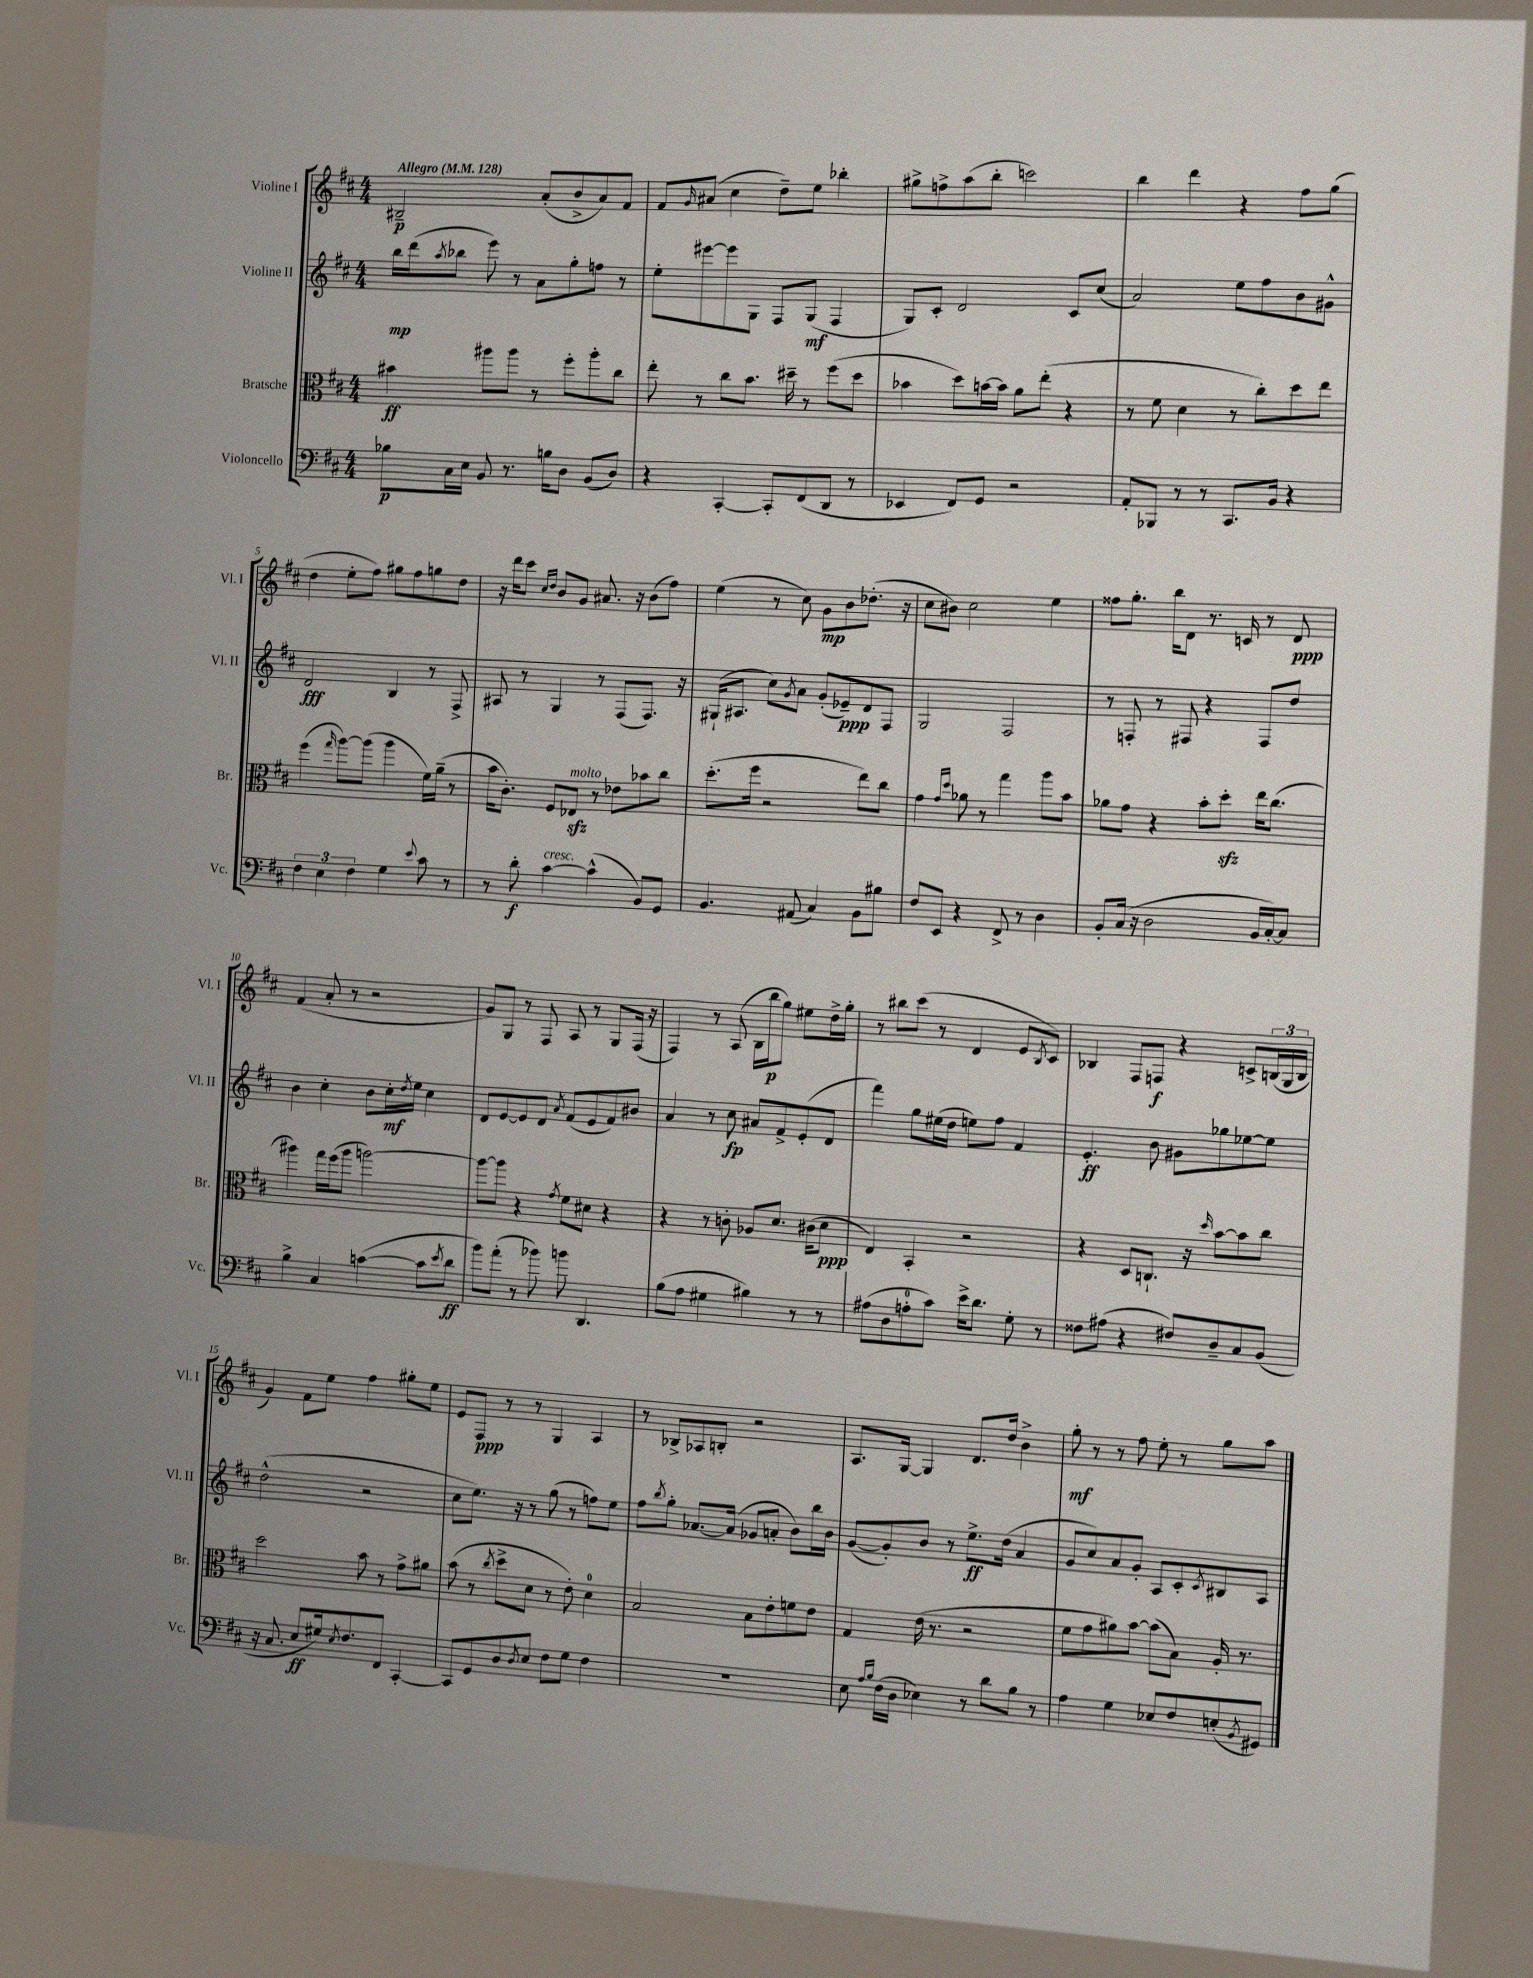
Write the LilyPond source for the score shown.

<<
\new StaffGroup <<
\new Staff = "s0" \with { instrumentName = "Violine I" shortInstrumentName = "Vl. I" } {
    \clef treble \key d \major \numericTimeSignature \time 4/4 \tempo "Allegro" 4 = 128
    bis2--\p a'8-.( b'8-> a'8) fis'8 |
    fis'8 \grace { g'16 } ais'8( cis''4 d''8--) e''8 bes''4-. |
    gis''8-> f''8-> a''8( b''8-. c'''2) |
    b''4 d'''4 r4 fis''8 g''8( |
    d''4 e''8-. fis''8) gis''8 fis''8 g''8 d''8 |
    r16 d'''16 cis'''8 \grace { cis''16 d''16 } b'8 g'8 ais'8. r16 b'8( fis''8) |
    e''4( r8 cis''8) g'8\mp b'8 des''8.-.( r16 |
    cis''8 bis'8) cis''2 e''4 |
    fisis''8 g''8.-. b''16 d'8 r8. c'16 r8 d'8\ppp |
    fis'4( a'8-. r8 r2 |
    g'8) g8 r8 fis8 a8 r8 g8 fis16( r16 |
    fis4) r8 a8( b16 b''16\p g''8) eis''8 d''16-> g''16-. |
    r8 bis''8 cis'''8( r8 d'4 e'8 \acciaccatura { b8 } cis'8) |
    bes4 fis8 f8\f r4 c'8-> \tuplet 3/2 { b16( g16 b16 } |
    g'4) fis'8 e''8 fis''4 gis''8-. e''8 |
    e'8 fis8\ppp r8 r8 g4 a4 |
    r8 bes8-> aes8 b8-. r2 |
    a8. g16~ g4 d'8. d''16 b'4-> |
    g''8-.\mf r8 r8 fis''8 e''8-. r8 g''8 a''8 \bar "|." |
}
\new Staff = "s1" \with { instrumentName = "Violine II" shortInstrumentName = "Vl. II" } {
    \clef treble \key d \major \numericTimeSignature \time 4/4
    b''16\mp d'''16( \acciaccatura { a''8 } bes''8 e'''8) r8 a'8 g''8-. f''8 r8 |
    e''8-. eis'''8~ eis'''8 g8 fis8 g8\mf( fis4 |
    g8) cis'8-. d'2 cis'8 cis''8( |
    a'2) e''8 fis''8 b'8 gis'8-^ |
    d'2\fff b4 r8 fis8-> |
    ais8 r8 g4 r8 fis8( fis8.) r16 |
    gis16-!( ais8. cis''8) \acciaccatura { g'8 } a'8 g'8-.( ees'8--\ppp) d'8 fis8 |
    g2 fis2 |
    r8 f8-. r8 fis8 r4 fis8 d''8 |
    b'4 cis''4-. b'8 cis''16-.\mf \acciaccatura { d''8 } e''16 cis''4 |
    d'8 e'8~ e'8 d'8 \acciaccatura { a'8 } fis'8( e'8 fis'8) bis'8 |
    a'4 r8 cis''8\fp ais'8 fis'8-> e'8-.( d'8 |
    fis'''4) g''8 eis''16( d''16 e''8) fis''8 fis'4 |
    e'4.-.\ff b'8 gis'8 ges''8 ees''8~ ees''8 |
    d''2-^( r2 |
    cis''8 e''8.) r16 r8 g''8( r8 f''8) e''8 |
    fis''8 \acciaccatura { b''8 } g''8-. aes'8.~ aes'16( ges'8 a'8-. b'8) b''16 b'16 |
    g'8~( g'8-.) b'8 r8 e''8.->\ff d''16( a'4 |
    g'8 cis''8) a'8 g'8-. a8 cis'8-. \acciaccatura { cis'8 } bis8 a8 \bar "|." |
}
\new Staff = "s2" \with { instrumentName = "Bratsche" shortInstrumentName = "Br." } {
    \clef alto \key d \major \numericTimeSignature \time 4/4
    bis'4\ff ais''8 ais''8 r8 fis''8-. ais''8-. cis''8 |
    e''8-. r8 cis''8 b'8. dis''16-- r8 fis''8( dis''8 |
    bes'4 d''8) b'16~ b'16 a'8 e''8-.( r4 |
    r8 fis'8 d'4 r8 cis''8-.) d''8 e''8 |
    fis''4( \grace { g''16 } a''8~) a''8( a''4 fis'16) a'16--( r8 |
    b'16 cis'8.-.) fis8 ees8\sfz^\markup { \italic "molto" } r8 ees'8 bes'8 cis''8 |
    d''8.-.( fis''16 r2 e''8) cis''8 |
    g'4 \grace { g'16 d''16 } aes'8 r8 g''4 a''8 b'8 |
    aes'8 g'8 r4 b'8-. d''8-.\sfz e''16 cis''8.( |
    ais''4) g''16 fis''16( ais''8 a''2~) |
    a''8~ a''8 r4 \acciaccatura { g'8 } fis'8 dis'8 r4 |
    r4 r8 c'8-. aes8 d'8. cis'16( d'8\ppp |
    e4) b,4-. r2 |
    r4 d8 c8.-! r16 \grace { d''16 } b'8~ b'8 cis''8 |
    d''2 b'8 r8 g'8-> ais'8 |
    b'8( r8 \acciaccatura { cis''8 } d''8-> d'8 r8 e'8-.) d'4-0 |
    b2 b8 e'8-. f'8 e'8 |
    g4 e'16( r8. r2 |
    fis'8 g'8 ais'8) b'8~ b'8( b8) a16-. r8. \bar "|." |
}
\new Staff = "s3" \with { instrumentName = "Violoncello" shortInstrumentName = "Vc." } {
    \clef bass \key d \major \numericTimeSignature \time 4/4
    bes8\p cis16 e16 b,8 r8. b16 d8 b,8( d8) |
    r4 cis,4~-. cis,8-. fis,8( d,8 r8 |
    ees,4 fis,8) g,8 r2 |
    a,8-. bes,,8 r8 r8 cis,8. b,16 r4 |
    \tuplet 3/2 { fis4 e4 fis4 } g4 \appoggiatura { e'8 } cis'8 r8 |
    r8 d'8-.\f cis'4~^\markup { \italic "cresc." } cis'4-^( b,8) g,8 |
    b,4. ais,8( cis4) b,8 bis8 |
    fis8 e,8 r4 fis,8-> r8 d4 |
    b,8-. cis16( r16 d2 b,16 cis16~-.) cis8 |
    b4-> cis4 c'4~( c'8 \acciaccatura { e'8 } d'8\ff |
    b'8) a'8-.( r8 bes'8) b'8 d,4. |
    b8( a8 gis4 bis4) r8 r8 |
    ais8( d8 a8-0-. cis'8) e'16-> d'8. g8-. r8 |
    fisis8 ais8( r4 fis8) d8-- cis8 b,8( |
    r16 cis8. e8\ff gis16) \acciaccatura { e8 } fis8. fis,8 cis,4~-. |
    cis,8 g,8 d8 \acciaccatura { d8 } e8 fis8 g8 fis4 |
    R1 |
    e8 \grace { a16 b16 } fis16( d16 ees4) r8 d'8 b8 r8 |
    a4 g4 ees8 fis8 e8-.( \acciaccatura { b,8 } gis,8) \bar "|." |
}
>>
>>
